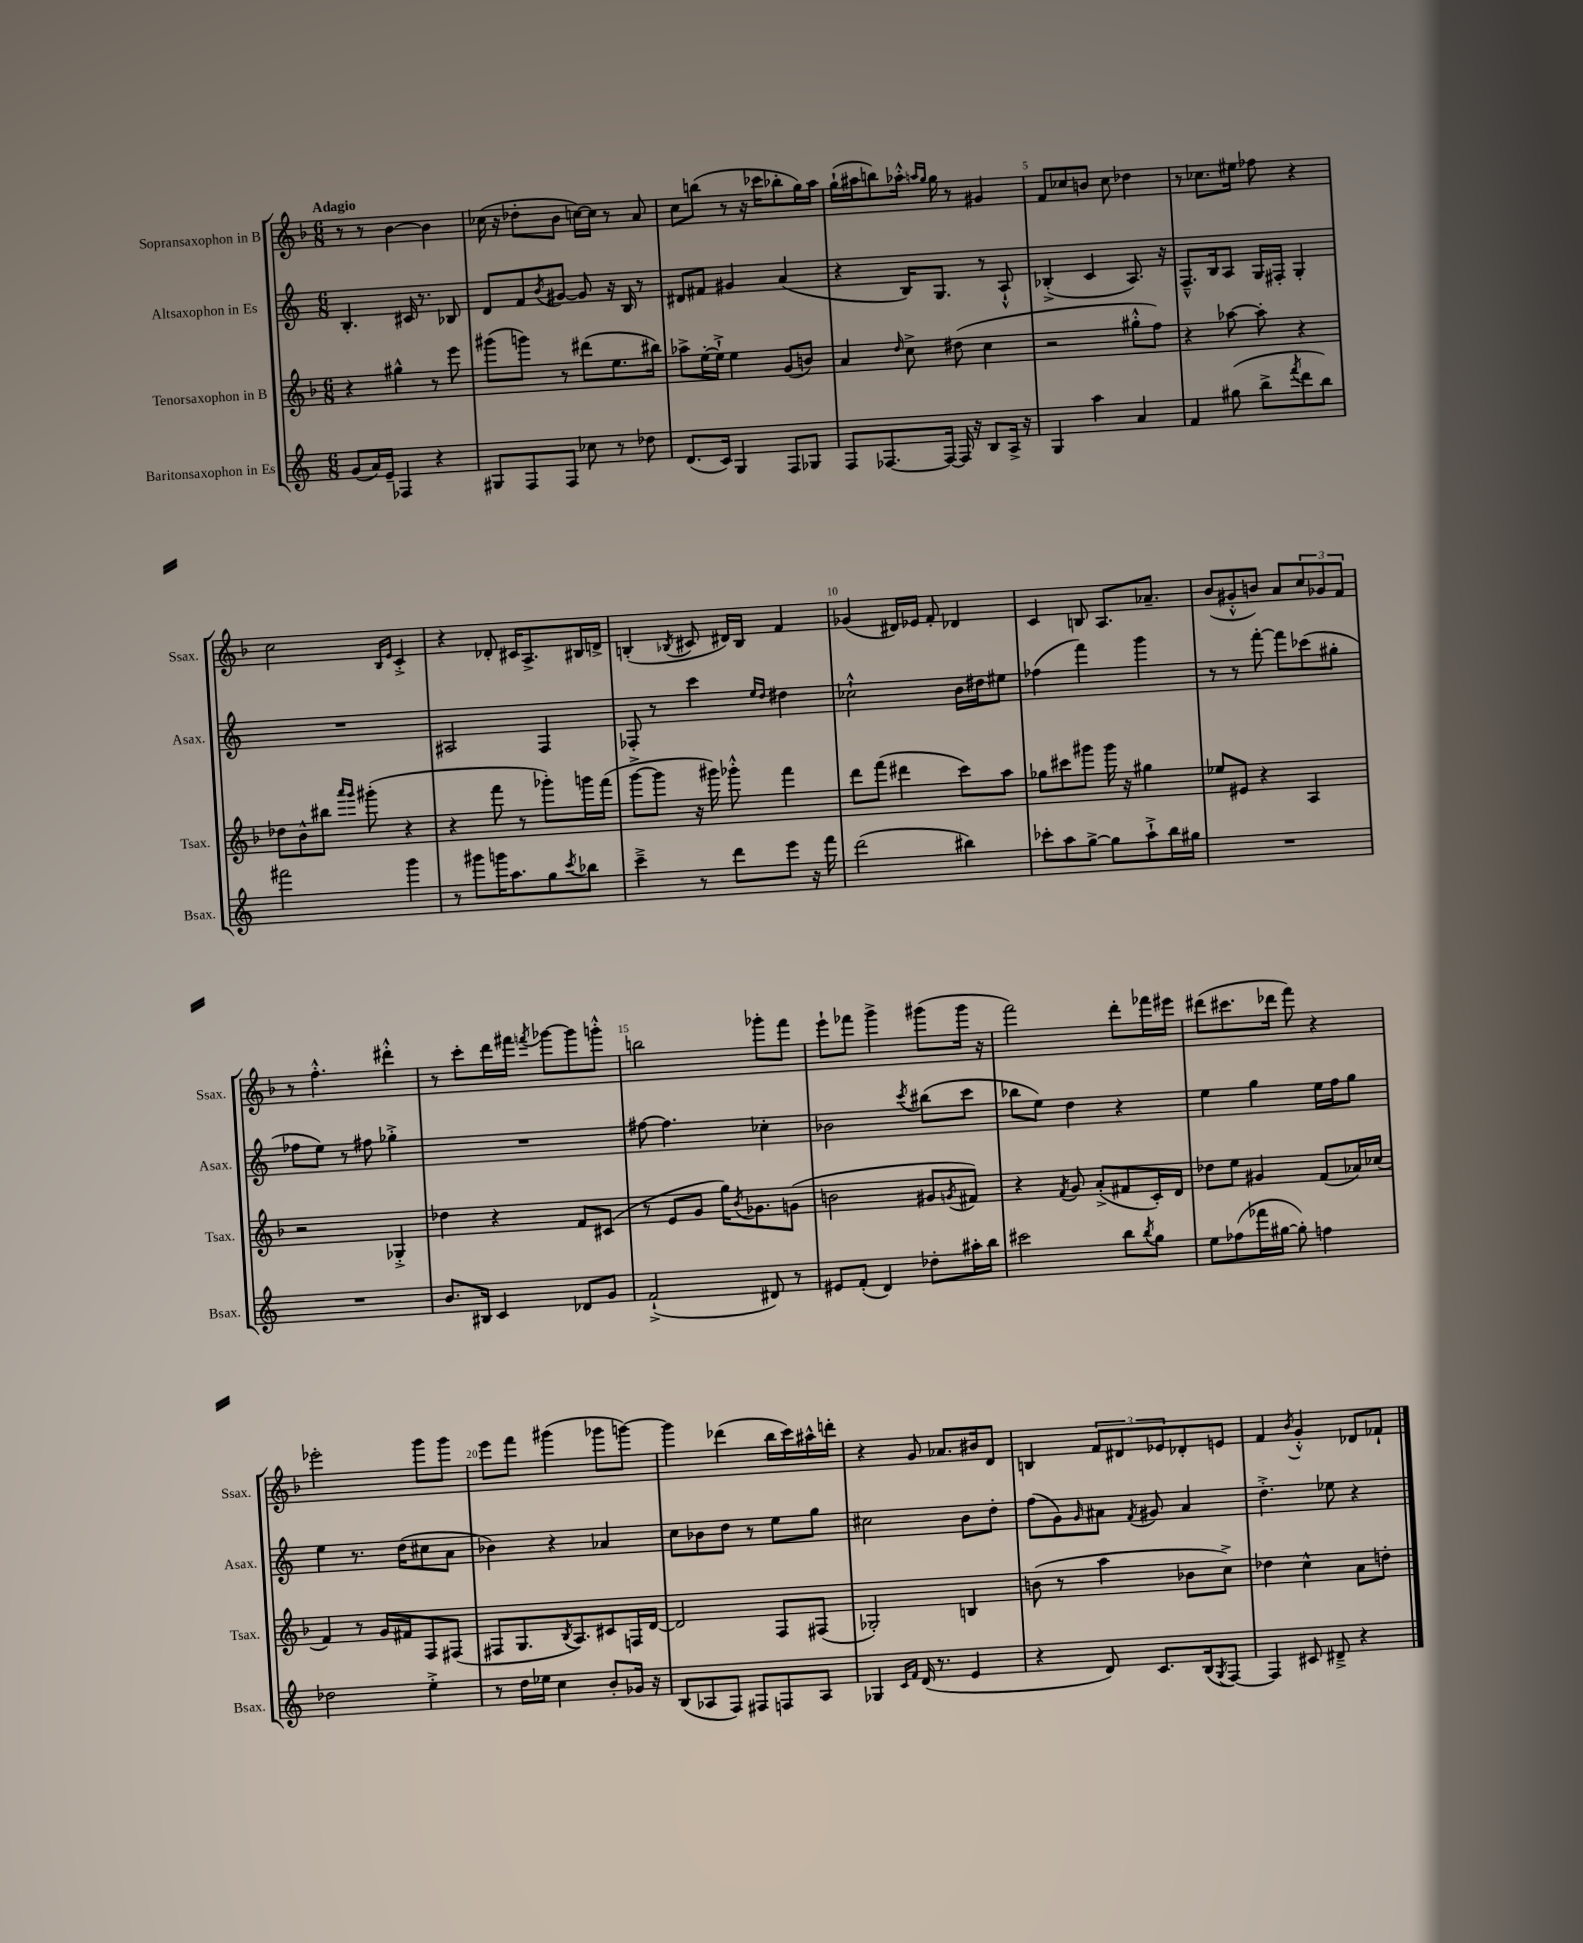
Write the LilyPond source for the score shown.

<<
\new StaffGroup <<
\new Staff = "s0" \with { instrumentName = "Sopransaxophon in B" shortInstrumentName = "Ssax." } {
    \clef treble \key f \major \numericTimeSignature \time 6/8 \tempo "Adagio"
    r8 r8 bes'4~ bes'4 |
    ces''16( r16 des''8-. bes'8 c''16~) c''16 r8 a'8 |
    c''8 b''8( r8 r16 ces'''16 bes''8-. g''16) a''16 |
    g''16-!( ais''16 b''8) aes''16-.-^ \grace { a''16 g''16 } g''16 r8 gis'4 |
    f'8 ces''8 b'8 ces''8 des''4 |
    r8 ces''8. eis''16 fes''8 r4 |
    c''2 \grace { bes16 e'16 } c'4-.-> |
    r4 des'8-. cis'16 a8.-> bis16 d'16-> |
    b4-.( \acciaccatura { bes8 } cis'8 dis'16) bes16 f'4 |
    ges'4( dis'16) ees'16 f'8-. des'4 |
    c'4 b8 a8. aes'8.-- |
    bes'8( gis'8-.-^ b'8) a'8 \tuplet 3/2 { c''8 ges'8 f'8 } |
    r8 f''4.-.-^ dis'''4-.-^ |
    r8 c'''8-. d'''16 fis'''16 \acciaccatura { f'''8 } ges'''8~ ges'''8 g'''8-.-^ |
    b''2 ges'''8-. f'''8 |
    e'''8-! fes'''8 g'''4-> gis'''8( gis'''16 r16 |
    f'''2) d'''8-. fes'''16 eis'''16 |
    dis'''8( cis'''8. des'''16 f'''8) r4 |
    ees'''2-. g'''8 g'''8 |
    e'''8 f'''8 gis'''4( ges'''8 g'''8~) |
    g'''4 des'''4( bes''16 c'''16) ais''16-^ d'''16-. |
    r4 g'8 aes'8. bis'16 d'8 |
    b4 \tuplet 3/2 { f'8 dis'8 ees'8 } des'8-. e'8 |
    f'4 \acciaccatura { bes'8 } g'4-.-^ des'8 fes'8-! \bar "|." |
}
\new Staff = "s1" \with { instrumentName = "Altsaxophon in Es" shortInstrumentName = "Asax." } {
    \clef treble \key c \major \numericTimeSignature \time 6/8
    b4.-. cis'16 r8. bes8 |
    d'8 f'8 \acciaccatura { b'8 } gis'8~ gis'8 r16 b16 r8 |
    dis'8 fis'8 gis'4 a'4( |
    r4 b16) g8. r8 a8-!-^ |
    bes4-.->( c'4 a8.) r16 |
    f8.---^ b16 a8 g16 fis16-. g4-. |
    R2. |
    ais2 f4 |
    fes8-. r8 c'''4 \grace { e''16 d''16 } dis''4 |
    ces''2-!-^ b'16 dis''16 eis''8 |
    fes''4( f'''4) g'''4 |
    r8 r8 f'''8~-. f'''8 ces'''8( gis''8-. |
    fes''8 e''8) r8 fis''8 ges''4-.-> |
    R2. |
    fis''8~ fis''4. ces''4-. |
    bes'2 \acciaccatura { c'''8 } bis''8( c'''8 |
    bes''8 e''8) d''4 r4 |
    e''4 g''4 e''16 f''16 g''8 |
    e''4 r8. d''16( cis''8 a'8 |
    bes'4) r4 aes'4 |
    c''8 bes'8 d''8 r8 e''8 g''8 |
    cis''2 b'8 d''8-. |
    f''8( g'8) \grace { g'16 } ais'8 \acciaccatura { f'8 } gis'8 ais'4 |
    d''4.-.-> ees''8 r4 \bar "|." |
}
\new Staff = "s2" \with { instrumentName = "Tenorsaxophon in B" shortInstrumentName = "Tsax." } {
    \clef treble \key f \major \numericTimeSignature \time 6/8
    r4 gis''4-^ r8 e'''8 |
    gis'''8( g'''8) r8 dis'''8( e''8. bis''16) |
    aes''8-> e''16~-. e''16-!-> e''4 g'8( b'8) |
    a'4 \grace { d''16 } c''8-> dis''8( c''4 |
    r2 gis''8-.-^ f''8) |
    r4 aes''8~ aes''8-. r4 |
    des''8 bes'8-^ bis''8 \grace { a'''16 g'''16 } gis'''8-.( r4 |
    r4 f'''8 r8 ges'''8-.) g'''16 f'''16( |
    g'''8~-> g'''8 r16 gis'''16) ges'''8-.-^ f'''4 |
    d'''8 f'''8( dis'''4 c'''8) a''8 |
    ges''8 cis'''8 gis'''8 gis'''16 r16 gis''4 |
    ees''8 eis'8 r4 a4 |
    r2 ges4-.-> |
    des''4 r4 f'8 cis'8( |
    r8 e'8 g'8 g''16) \acciaccatura { bes'8 } ges'8. g'8( |
    b'2 gis'8 \acciaccatura { g'8 } fis'8) |
    r4 \acciaccatura { f'8 } g'8 a'8-.->( fis'8 c'16-.) d'16 |
    des''8 e''8 gis'4 f'8( aes'16) ces''16( |
    f'4) r8 g'16 fis'16 f8 fis8( |
    fis8 g8. \acciaccatura { bes8 } a8.) cis'8 f16 d'16~ |
    d'2 f8 fis8( |
    ges2-.) b4 |
    b'8( r8 a''4 bes'8 c''8->) |
    des''4 c''4-^ a'8 d''8-. \bar "|." |
}
\new Staff = "s3" \with { instrumentName = "Baritonsaxophon in Es" shortInstrumentName = "Bsax." } {
    \clef treble \key c \major \numericTimeSignature \time 6/8
    g'8( a'16) e'16-- fes4 r4 |
    gis8 f8 f8 ces''8 r8 des''8 |
    d'8.( c'16) g4 f8 ges8 |
    f8 fes8.~ fes16~ fes16 r16 b8 a16-> r16 |
    g4 a''4 a'4 |
    f'4 gis''8( b''8-> \acciaccatura { f'''8 } d'''8 b''8) |
    fis'''2 g'''4 |
    r8 gis'''8 g'''16 a''8. g''8 \acciaccatura { c'''8 } bes''8 |
    c'''4---> r8 d'''8 e'''8 r16 f'''16 |
    d'''2( bis''4) |
    ces'''8-. a''8 g''8~-> g''8 a''8-!-> b''16 gis''16 |
    R2. |
    R2. |
    b'8. bis16 c'4 des'8 g'8 |
    f'2-!->( dis'8) r8 |
    eis'8 f'8-.( d'4) des''8-. ais''16-. b''16 |
    cis'''2 b''8 \acciaccatura { b''8 } g''8 |
    e''8 fes''8( fes'''16 gis''16~ gis''8-.) f''4 |
    des''2 e''4-.-> |
    r8 d''16 ees''16 c''4 b'8-. ges'16 r16 |
    b8( aes8 f8) fis8 f8 aes8 |
    ges4 \grace { c'16 f'16 } d'16( r8. e'4 |
    r4 d'8) c'8. b16( \acciaccatura { g8 } f8~) |
    f4 cis'8 dis'8---> r4 \bar "|." |
}
>>
>>
\layout { \context { \Score \override BarNumber.break-visibility = ##(#f #t #t) barNumberVisibility = #(every-nth-bar-number-visible 5) } }
